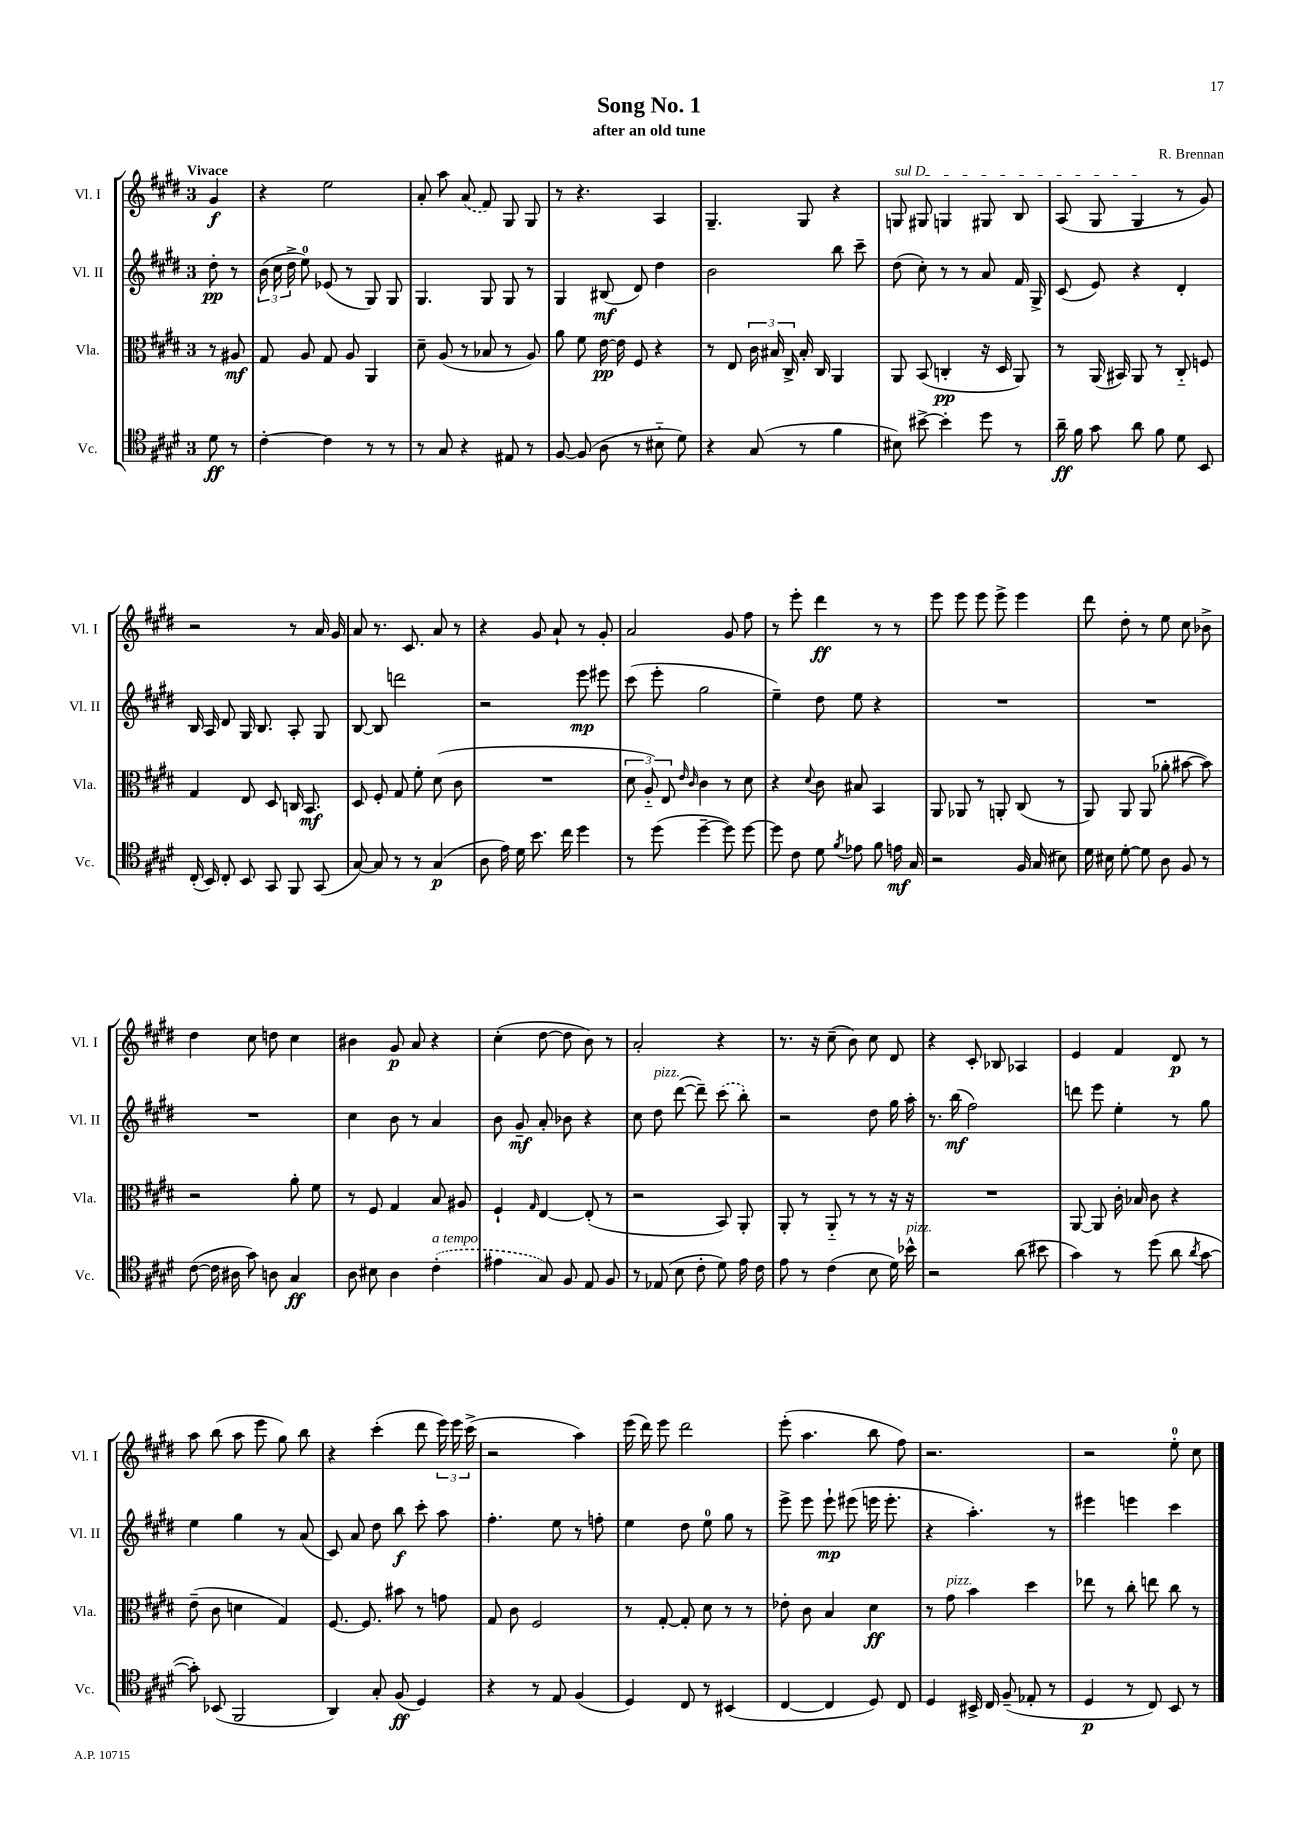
\header { title = "Song No. 1" composer = "R. Brennan" subtitle = "after an old tune" }
<<
\new StaffGroup <<
\new Staff = "s0" \with { instrumentName = "Vl. I" shortInstrumentName = "Vl. I" } {
    \clef treble \key e \major \once \override Staff.TimeSignature.style = #'single-digit \time 3/4 \partial 4 \tempo "Vivace"
    \autoBeamOff gis'4\f |
    r4 e''2 |
    a'8-. a''8 \once \slurDashed a'8( fis'8) gis8 gis8 |
    r8 r4. a4 |
    gis4.-- gis8 r4 |
    \once \override TextSpanner.bound-details.left.text = \markup { \italic "sul D" } g8\startTextSpan gis8 g4 gis8 b8 |
    a8( gis8 gis4\stopTextSpan r8 gis'8) |
    r2 r8 a'16 gis'16 |
    a'8 r8. cis'8. a'8 r8 |
    r4 gis'8 a'8-! r8 gis'8-. |
    a'2 gis'8 fis''8 |
    r8 e'''8-. dis'''4\ff r8 r8 |
    e'''8 e'''8 e'''8 e'''8-> e'''4 |
    dis'''8 dis''8-. r8 e''8 cis''8 bes'8-> |
    dis''4 cis''8 d''8 cis''4 |
    bis'4 gis'8\p a'8 r4 |
    cis''4-.( dis''8~ dis''8 b'8) r8 |
    a'2-. r4 |
    r8. r16 cis''8--( b'8) cis''8 dis'8 |
    r4 cis'8-. bes8 aes4 |
    e'4 fis'4 dis'8\p r8 |
    a''8 b''8( a''8 e'''8 gis''8) b''8 |
    r4 cis'''4-.( dis'''8 \tuplet 3/2 { e'''16) e'''16 cis'''16->( } |
    r2 a''4) |
    e'''16( dis'''16) e'''8 dis'''2 |
    e'''8-.( a''4. b''8 fis''8) |
    r2. |
    r2 e''8-0-. cis''8 \bar "|." |
}
\new Staff = "s1" \with { instrumentName = "Vl. II" shortInstrumentName = "Vl. II" } {
    \clef treble \key e \major \once \override Staff.TimeSignature.style = #'single-digit \time 3/4 \partial 4
    \autoBeamOff dis''8-.\pp r8 |
    \tuplet 3/2 { b'16( cis''16 dis''16-> } e''8-0) ees'8( r8 gis8) gis8 |
    gis4. gis8 gis8 r8 |
    gis4 bis8\mf( dis'8) dis''4 |
    b'2 b''8 cis'''8-- |
    dis''8( cis''8-.) r8 r8 a'8 fis'16 gis16-> |
    cis'8( e'8) r4 dis'4-. |
    b16 a16 dis'8 gis16 b8. a8-. gis8 |
    b8~ b8 d'''2 |
    r2 e'''8\mp eis'''8 |
    cis'''8( e'''8-. gis''2 |
    e''4--) dis''8 e''8 r4 |
    R2. |
    R2. |
    R2. |
    cis''4 b'8 r8 a'4 |
    b'8 gis'8--\mf a'8-. bes'8 r4 |
    cis''8 dis''8^\markup { \italic "pizz." } dis'''8~( dis'''8--) \once \slurDashed cis'''8( b''8-.) |
    r2 dis''8 gis''16 a''16-. |
    r8. b''16\mf( fis''2) |
    d'''8 e'''8 e''4-. r8 gis''8 |
    e''4 gis''4 r8 a'8( |
    cis'8) a'8 dis''8 b''8\f cis'''8-. a''8 |
    fis''4.-. e''8 r8 f''8-. |
    e''4 dis''8 e''8-0 gis''8 r8 |
    e'''8-> e'''8 e'''8-!\mp eis'''8( e'''16 e'''8.-. |
    r4 a''4.-.) r8 |
    eis'''4 e'''4 cis'''4 \bar "|." |
}
\new Staff = "s2" \with { instrumentName = "Vla." shortInstrumentName = "Vla." } {
    \clef alto \key e \major \once \override Staff.TimeSignature.style = #'single-digit \time 3/4 \partial 4
    \autoBeamOff r8 ais8\mf |
    gis8 a8 gis8 a8 a,4 |
    dis'8-- a8( r8 bes8 r8 a8) |
    a'8 fis'8 e'16~\pp e'16 fis8 r4 |
    r8 e8 \tuplet 3/2 { cis'16 bis16 cis16-> } bis16-. cis16 a,4 |
    a,8 b,8( c4-.\pp r16 dis16 a,8) |
    r8 a,16( bis,16) a,8 r8 cis8-_ f8 |
    gis4 e8 dis8 c16 b,8.\mf |
    dis8 fis8-. gis8 fis'8-. dis'8( cis'8 |
    R2. |
    \tuplet 3/2 { dis'8 a8-_) e8 } \grace { e'16 cis'16 } cis'4 r8 dis'8 |
    r4 \appoggiatura { dis'8 } cis'8 bis8 b,4 |
    a,8 aes,8 r8 a,8-. cis8( r8 |
    a,8) a,8 a,8( aes'8-. bis'8~ bis'8) |
    r2 a'8-. fis'8 |
    r8 fis8 gis4 b8 ais8 |
    fis4-! \grace { gis16 } e4~ e8-.( r8 |
    r2 b,8) a,8-. |
    a,8-. r8 a,8-_ r8 r8 r16 r16 |
    R2. |
    a,8~ a,8 cis'16-. bes16 cis'8 r4 |
    e'8--( cis'8 d'4 gis4) |
    fis8.~ fis8. bis'8 r8 g'8 |
    gis8 cis'8 fis2 |
    r8 gis8~-. gis8-. dis'8 r8 r8 |
    ees'8-. cis'8 b4 dis'4\ff |
    r8 gis'8^\markup { \italic "pizz." } b'4 dis''4 |
    ees''8 r8 cis''8-. e''8 cis''8 r8 \bar "|." |
}
\new Staff = "s3" \with { instrumentName = "Vc." shortInstrumentName = "Vc." } {
    \clef tenor \key e \major \once \override Staff.TimeSignature.style = #'single-digit \time 3/4 \partial 4
    \autoBeamOff dis'8\ff r8 |
    cis'4~-. cis'4 r8 r8 |
    r8 gis8 r4 eis8 r8 |
    fis8~ fis8( a8 r8 bis8-_ dis'8) |
    r4 gis8( r8 fis'4 |
    bis8) bis'8~-> bis'4-. dis''8 r8 |
    a'16--\ff fis'16 gis'8 a'8 fis'8 dis'8 b,8 |
    cis16-.( b,16) cis8-. b,8 gis,8 fis,8 gis,8( |
    gis8~) gis8 r8 r8 gis4\p( |
    a8 e'16) dis'16 b'8. cis''16 dis''4 |
    r8 dis''8( dis''4~-- dis''8) dis''8~ |
    dis''8 cis'8 dis'8 \acciaccatura { fis'8 } ees'8 fis'8 e'16\mf gis16 |
    r2 fis16 gis16( bis8) |
    dis'16 bis16 dis'8~-. dis'8 a8 fis8 r8 |
    cis'8~( cis'16 ais16 gis'8) a8 gis4\ff |
    a8 bis8 a4 \once \slurDashed cis'4-.^\markup { \italic "a tempo" }( |
    eis'4 gis8) fis8 e8 fis8 |
    r8 ees8( b8 cis'8-. dis'8) e'16 cis'16 |
    e'8 r8 cis'4( b8 dis'16) bes'16-^^\markup { \italic "pizz." } |
    r2 a'8( bis'8 |
    gis'4) r8 dis''8( a'8 \acciaccatura { a'8 } gis'8~ |
    gis'8-.) bes,8( fis,2 |
    a,4) gis8-. fis8\ff( dis4) |
    r4 r8 e8 fis4( |
    dis4) cis8 r8 bis,4( |
    cis4~ cis4 dis8) cis8 |
    dis4 bis,16-> cis16 fis8--( ees8-. r8 |
    dis4\p r8 cis8) b,8 r8 \bar "|." |
}
>>
>>
\layout { \context { \Score \remove "Bar_number_engraver" } }
